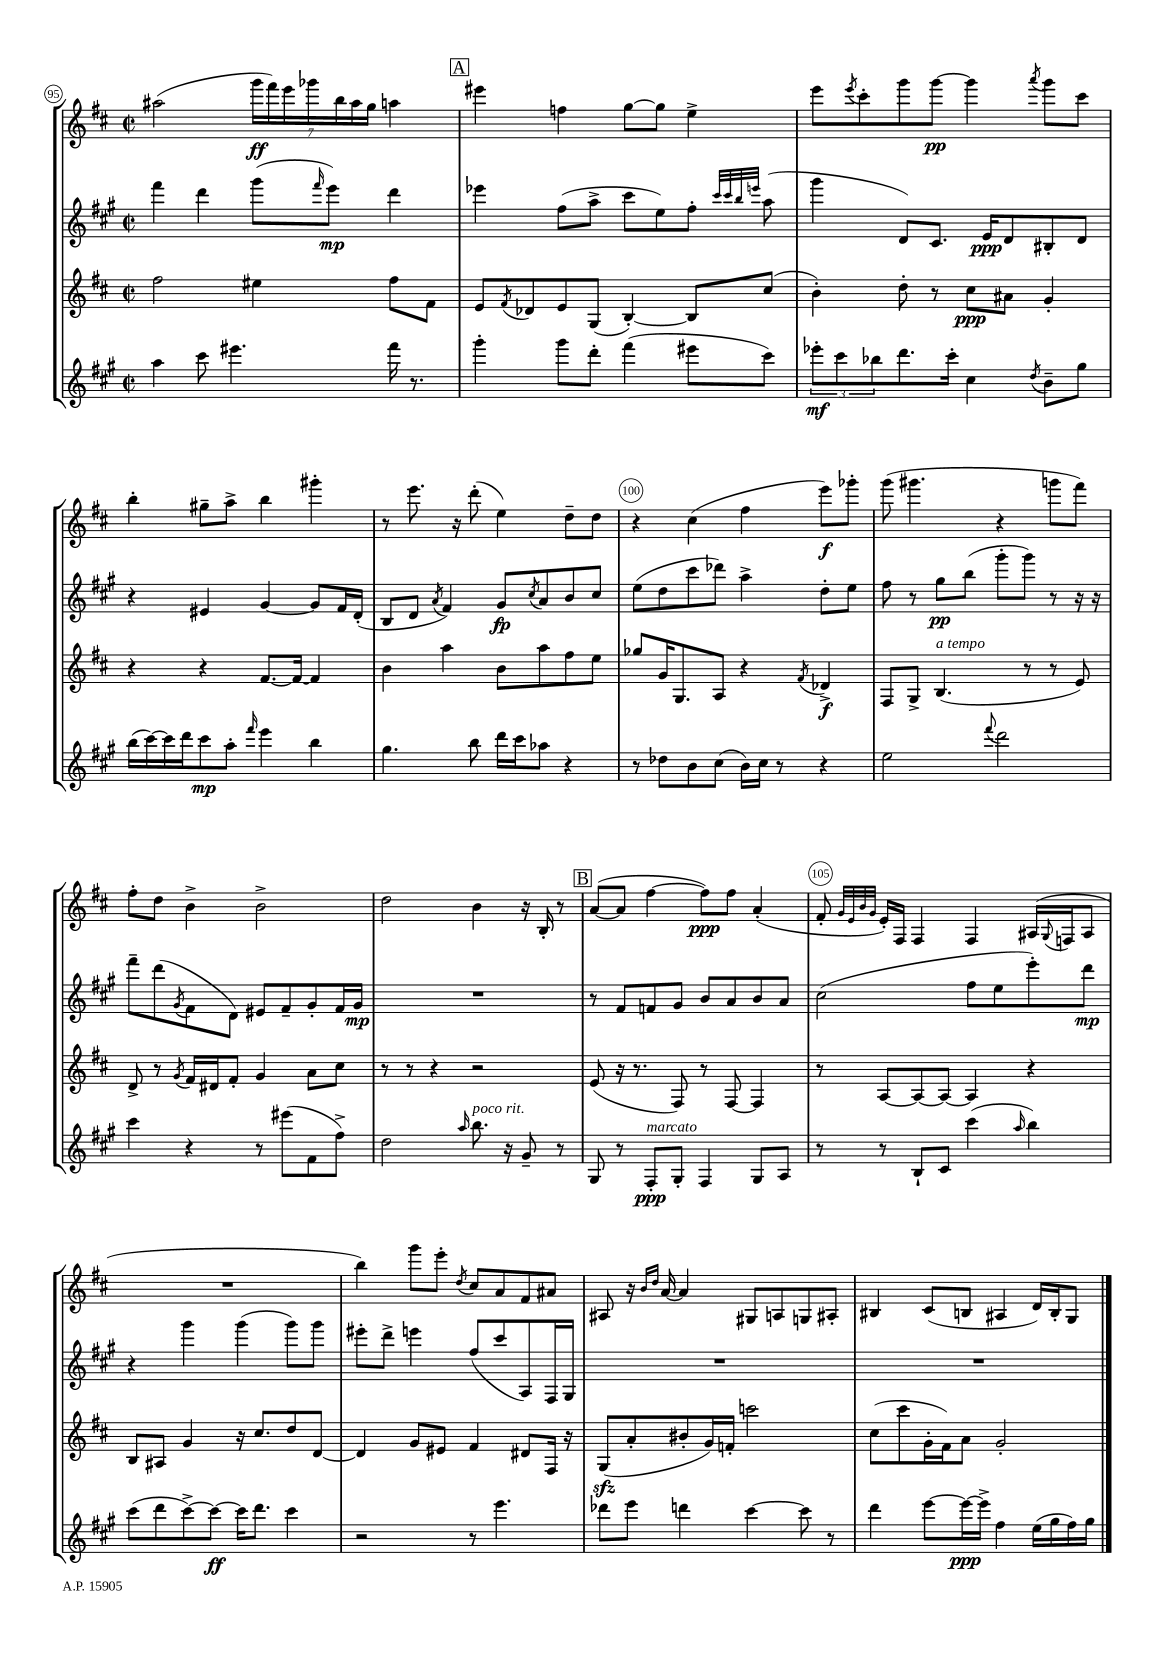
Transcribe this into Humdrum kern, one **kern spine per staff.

**kern	**dynam	**kern	**dynam	**kern	**dynam	**kern	**dynam
*part4	*part4	*part3	*part3	*part2	*part2	*part1	*part1
*staff4	*staff4	*staff3	*staff3	*staff2	*staff2	*staff1	*staff1
*clefG2	*	*clefG2	*	*clefG2	*	*clefG2	*
*k[f#c#g#]	*	*k[f#c#]	*	*k[f#c#g#]	*	*k[f#c#]	*
*M2/2	*	*M2/2	*	*M2/2	*	*M2/2	*
*met(c|)	*	*met(c|)	*	*met(c|)	*	*met(c|)	*
=95	=95	=95	=95	=95	=95	=95	=95
4aa\	.	2ff#\	.	4fff#\	.	(2aa#X\	.
8ccc#\	.	.	.	4ddd\	.	.	.
4.eee#X\	.	.	.	.	.	.	.
.	.	4ee#X\	.	(8ggg#\L	.	28ggg\LL	ff
.	.	.	.	.	.	28fff#\)	.
.	.	.	.	.	.	28eee\	.
.	.	.	.	.	.	28ggg-X\	.
.	.	.	.	16qqfff#/	.	.	.
.	.	.	.	8eee\J)	mp	.	.
.	.	.	.	.	.	28bb\	.
.	.	.	.	.	.	28aa#\	.
.	.	.	.	.	.	28gg\JJ	.
16fff#\	.	8ff#\L	.	4ddd\	.	4aan\	.
8.r	.	.	.	.	.	.	.
.	.	8f#\J	.	.	.	.	.
!!LO:REH:place=s1:t=A
=96	=96	=96	=96	=96	=96	=96	=96
4ggg#'\	.	8e/L	.	4eee-X\	.	4eee#X\	.
.	.	8qf#/	.	.	.	.	.
.	.	8d-X/	.	.	.	.	.
8ggg#\L	.	8e/	.	(8ff#\L	.	4ffn\	.
8ddd'\J	.	(8G/J	.	8aa^\J	.	.	.
(4fff#\	.	[4B'/)	.	8ccc#\L	.	[8gg\L	.
.	.	.	.	8ee\)	.	8gg\J]	.
8eee#X\L	.	8B/L]	.	8ff#'\J	.	4ee^\	.
.	.	.	.	32qqccc#/LLL	.	.	.
.	.	.	.	32qqccc#/	.	.	.
.	.	.	.	32qqbb/	.	.	.
.	.	.	.	32qqeeen/JJJ	.	.	.
8ccc#\J)	.	(8cc#/J	.	(8aa\	.	.	.
=97	=97	=97	=97	=97	=97	=97	=97
12eee-X'\L	mf	4b'\)	.	4ggg#\	.	8eee\L	.
12ccc#\	.	.	.	.	.	.	.
.	.	.	.	.	.	8qeee/	.
.	.	.	.	.	.	8ccc#'\	.
12bb-X\	.	.	.	.	.	.	.
8.ddd\	.	8dd'\	.	8d/L)	.	8ggg\	.
.	.	8r	.	8.c#/J	.	[8ggg\J	pp
16ccc#'\Jk	.	.	.	.	.	.	.
4cc#\	.	8cc#\L	ppp	.	.	4ggg\]	.
.	.	.	.	16e/KL	ppp	.	.
.	.	8a#X\J	.	8d/	.	.	.
8qdd/	.	.	.	.	.	8qaaa/	.
8b~\L	.	4g'/	.	8B#X'/	.	8ggg\L	.
8gg#\J	.	.	.	8d/J	.	8ccc#\J	.
!!LO:LB:g=z
=98	=98	=98	=98	=98	=98	=98	=98
(16bb\LL	.	4r	.	4r	.	4bb'\	.
[16ccc#\)	.	.	.	.	.	.	.
16ccc#\]	.	.	.	.	.	.	.
16ddd\J	.	.	.	.	.	.	.
8ccc#\	mp	4r	.	4e#X/	.	8gg#X~\L	.
8aa'\J	.	.	.	.	.	8aa^\J	.
16qqfff#/	.	.	.	.	.	.	.
4eee\	.	[8.f#/L	.	[4g#/	.	4bb\	.
.	.	16f#/Jk_	.	.	.	.	.
4bb\	.	4f#/]	.	8g#/L]	.	4ggg#X'\	.
.	.	.	.	16f#/L	.	.	.
.	.	.	.	(16d'/JJ	.	.	.
=99	=99	=99	=99	=99	=99	=99	=99
4.gg#\	.	4b\	.	8B/L	.	8r	.
.	.	.	.	8d/J	.	8.eee\	.
.	.	.	.	8qa/	.	.	.
.	.	4aa\	.	4f#/)	.	.	.
.	.	.	.	.	.	16r	.
8bb\	.	.	.	.	.	(8ddd'\	.
16ddd\LL	.	8b\L	.	8g#/L	fp	4ee\)	.
16ccc#\J	.	.	.	.	.	.	.
.	.	.	.	8qcc#/	.	.	.
8aa-X\J	.	8aa\	.	8a/	.	.	.
4r	.	8ff#\	.	8b/	.	8dd~\L	.
.	.	8ee\J	.	8cc#/J	.	8dd\J	.
=100	=100	=100	=100	=100	=100	=100	=100
8r	.	8gg-X/L	.	(8ee\L	.	4r	.
8dd-X\L	.	16g/K	.	8dd\	.	.	.
.	.	8.G/	.	.	.	.	.
8b\	.	.	.	8ccc#\	.	(4cc#\	.
(8cc#\J	.	8A/J	.	8ddd-X\J)	.	.	.
16b\LL)	.	4r	.	4aa^\	.	4ff#\	.
16cc#\JJ	.	.	.	.	.	.	.
8r	.	.	.	.	.	.	.
.	.	8qf#/	.	.	.	.	.
4r	.	4d-X^/	f	8dd'\L	.	8eee\L)	f
.	.	.	.	8ee\J	.	8ggg-X'\J	.
=101	=101	=101	=101	=101	=101	=101	=101
2ee\	.	8F#/L	.	8ff#\	.	(8ggg\	.
.	.	8G^/J	.	8r	.	4.ggg#X\	.
!	!	!LO:TX:a:i:t=a tempo	!	!	!	!	!
.	.	(4.B/	.	8gg#\L	pp	.	.
.	.	.	.	(8bb\J	.	.	.
8qqfff#/	.	.	.	.	.	.	.
2ddd\	.	.	.	8ggg#'\L	.	4r	.
.	.	8r	.	8ggg#\J)	.	.	.
.	.	8r	.	8r	.	8gggn\L	.
.	.	8e/)	.	16r	.	8fff#\J)	.
.	.	.	.	16r	.	.	.
!!LO:LB:g=z
=102	=102	=102	=102	=102	=102	=102	=102
4ccc#\	.	8d^/	.	8fff#~\L	.	8ff#'\L	.
.	.	8r	.	(8ddd\	.	8dd\J	.
.	.	8qg/	.	8qg#/	.	.	.
4r	.	16f#/LL	.	8f#\	.	4b^\	.
.	.	16d#X/J	.	.	.	.	.
.	.	8f#'/J	.	8d\J)	.	.	.
8r	.	4g/	.	8e#X/L	.	2b^\	.
(8eee#X\L	.	.	.	8f#~/	.	.	.
8f#\	.	8a\L	.	8g#'/	.	.	.
8ff#^\J)	.	8cc#\J	.	16f#/L	.	.	.
.	.	.	.	16g#/JJ	mp	.	.
=103	=103	=103	=103	=103	=103	=103	=103
2dd\	.	8r	.	1r	.	2dd\	.
.	.	8r	.	.	.	.	.
.	.	4r	.	.	.	.	.
16qqaa/	.	.	.	.	.	.	.
!LO:TX:a:i:t=poco rit.	!	!	!	!	!	!	!
8.bb\	.	2r	.	.	.	4b\	.
16r	.	.	.	.	.	.	.
8g#~/	.	.	.	.	.	16r	.
.	.	.	.	.	.	16B'/	.
8r	.	.	.	.	.	8r	.
!!LO:REH:place=s1:t=B
=104	=104	=104	=104	=104	=104	=104	=104
8G#/	.	(8e/	.	8r	.	([8a/L	.
8r	.	16r	.	8f#/L	.	8a/J]	.
.	.	8.r	.	.	.	.	.
!LO:TX:a:i:t=marcato	!	!	!	!	!	!	!
8F#'/L	ppp	.	.	8fn/	.	[4ff#\	.
8G#'/J	.	8F#/)	.	8g#/J	.	.	.
4F#/	.	8r	.	8b/L	.	8ff#\L])	ppp
.	.	[8F#/	.	8a/	.	8ff#\J	.
8G#/L	.	4F#/]	.	8b/	.	(4a'/	.
8A/J	.	.	.	8a/J	.	.	.
=105	=105	=105	=105	=105	=105	=105	=105
8r	.	8r	.	(2cc#\	.	8f#'/	.
.	.	.	.	.	.	32qqg/LLL	.
.	.	.	.	.	.	32qqe/	.
.	.	.	.	.	.	32qqb/	.
.	.	.	.	.	.	32qqg/JJJ	.
8r	.	[8A/L	.	.	.	16e'/LL)	.
.	.	.	.	.	.	16F#/JJ	.
8B`/L	.	8A/_	.	.	.	4F#/	.
8c#/J	.	8A/J_	.	.	.	.	.
(4ccc#\	.	4A/]	.	8ff#\L	.	4F#/	.
.	.	.	.	8ee\	.	.	.
16qqaa/	.	.	.	.	.	.	.
4bb\)	.	4r	.	8eee'\)	.	(16A#X/LL	.
.	.	.	.	.	.	8qqG/	.
.	.	.	.	.	.	16Fn/J	.
.	.	.	.	8ddd\J	mp	8A#/J	.
!!LO:LB:g=z
=106	=106	=106	=106	=106	=106	=106	=106
(8ccc#\L	.	8B/L	.	4r	.	1r	.
8ddd\	.	8A#X/J	.	.	.	.	.
[8ccc#^\)	.	4g/	.	4ggg#\	.	.	.
8ccc#\J_	ff	.	.	.	.	.	.
16ccc#\KL]	.	16r	.	(4ggg#\	.	.	.
8.ddd\J	.	8.cc#/L	.	.	.	.	.
4ccc#\	.	8dd/	.	8ggg#\L)	.	.	.
.	.	[8d/J	.	8ggg#\J	.	.	.
=107	=107	=107	=107	=107	=107	=107	=107
2r	.	4d/]	.	8eee#X'\L	.	4bb\)	.
.	.	.	.	8ddd^\J	.	.	.
.	.	8g/L	.	4eeen\	.	8ggg\L	.
.	.	8e#X/J	.	.	.	8eee'\J	.
.	.	.	.	.	.	8qdd/	.
8r	.	4f#/	.	(8ff#/L	.	8cc#/L	.
4.eee\	.	.	.	8ccc#/	.	8a/	.
.	.	8d#X/L	.	8A/)	.	8f#/	.
.	.	16F#/Jk	.	16F#/L	.	8a#X/J	.
.	.	16r	.	16G#/JJ	.	.	.
=108	=108	=108	=108	=108	=108	=108	=108
8ddd-X\L	.	(8Gzz/L	.	1r	.	8A#X/	.
8eee\J	.	8a'/	.	.	.	16r	.
.	.	.	.	.	.	16qqb/LL	.
.	.	.	.	.	.	16qqdd/JJ	.
.	.	.	.	.	.	[16a/	.
4dddn\	.	8b#X'/	.	.	.	4a/]	.
.	.	16g/L)	.	.	.	.	.
.	.	16fn'/JJ	.	.	.	.	.
[4ccc#\	.	2cccn\	.	.	.	8G#X/L	.
.	.	.	.	.	.	8An/	.
8ccc#\]	.	.	.	.	.	8Gn/	.
8r	.	.	.	.	.	8A#X'/J	.
=109	=109	=109	=109	=109	=109	=109	=109
4ddd\	.	(8cc#\L	.	1r	.	4B#X/	.
.	.	8ccc#\	.	.	.	.	.
[8eee\L	.	16g'\L	.	.	.	(8c#/L	.
.	.	16f#\J)	.	.	.	.	.
16eee\L_	ppp	8a\J	.	.	.	8Bn/J	.
16eee^\JJ]	.	.	.	.	.	.	.
4ff#\	.	2g'/	.	.	.	4A#X/	.
(16ee\LL	.	.	.	.	.	16d/LL)	.
16gg#\	.	.	.	.	.	16B'/J	.
16ff#\)	.	.	.	.	.	8G/J	.
16gg#\JJ	.	.	.	.	.	.	.
==	==	==	==	==	==	==	==
*-	*-	*-	*-	*-	*-	*-	*-
